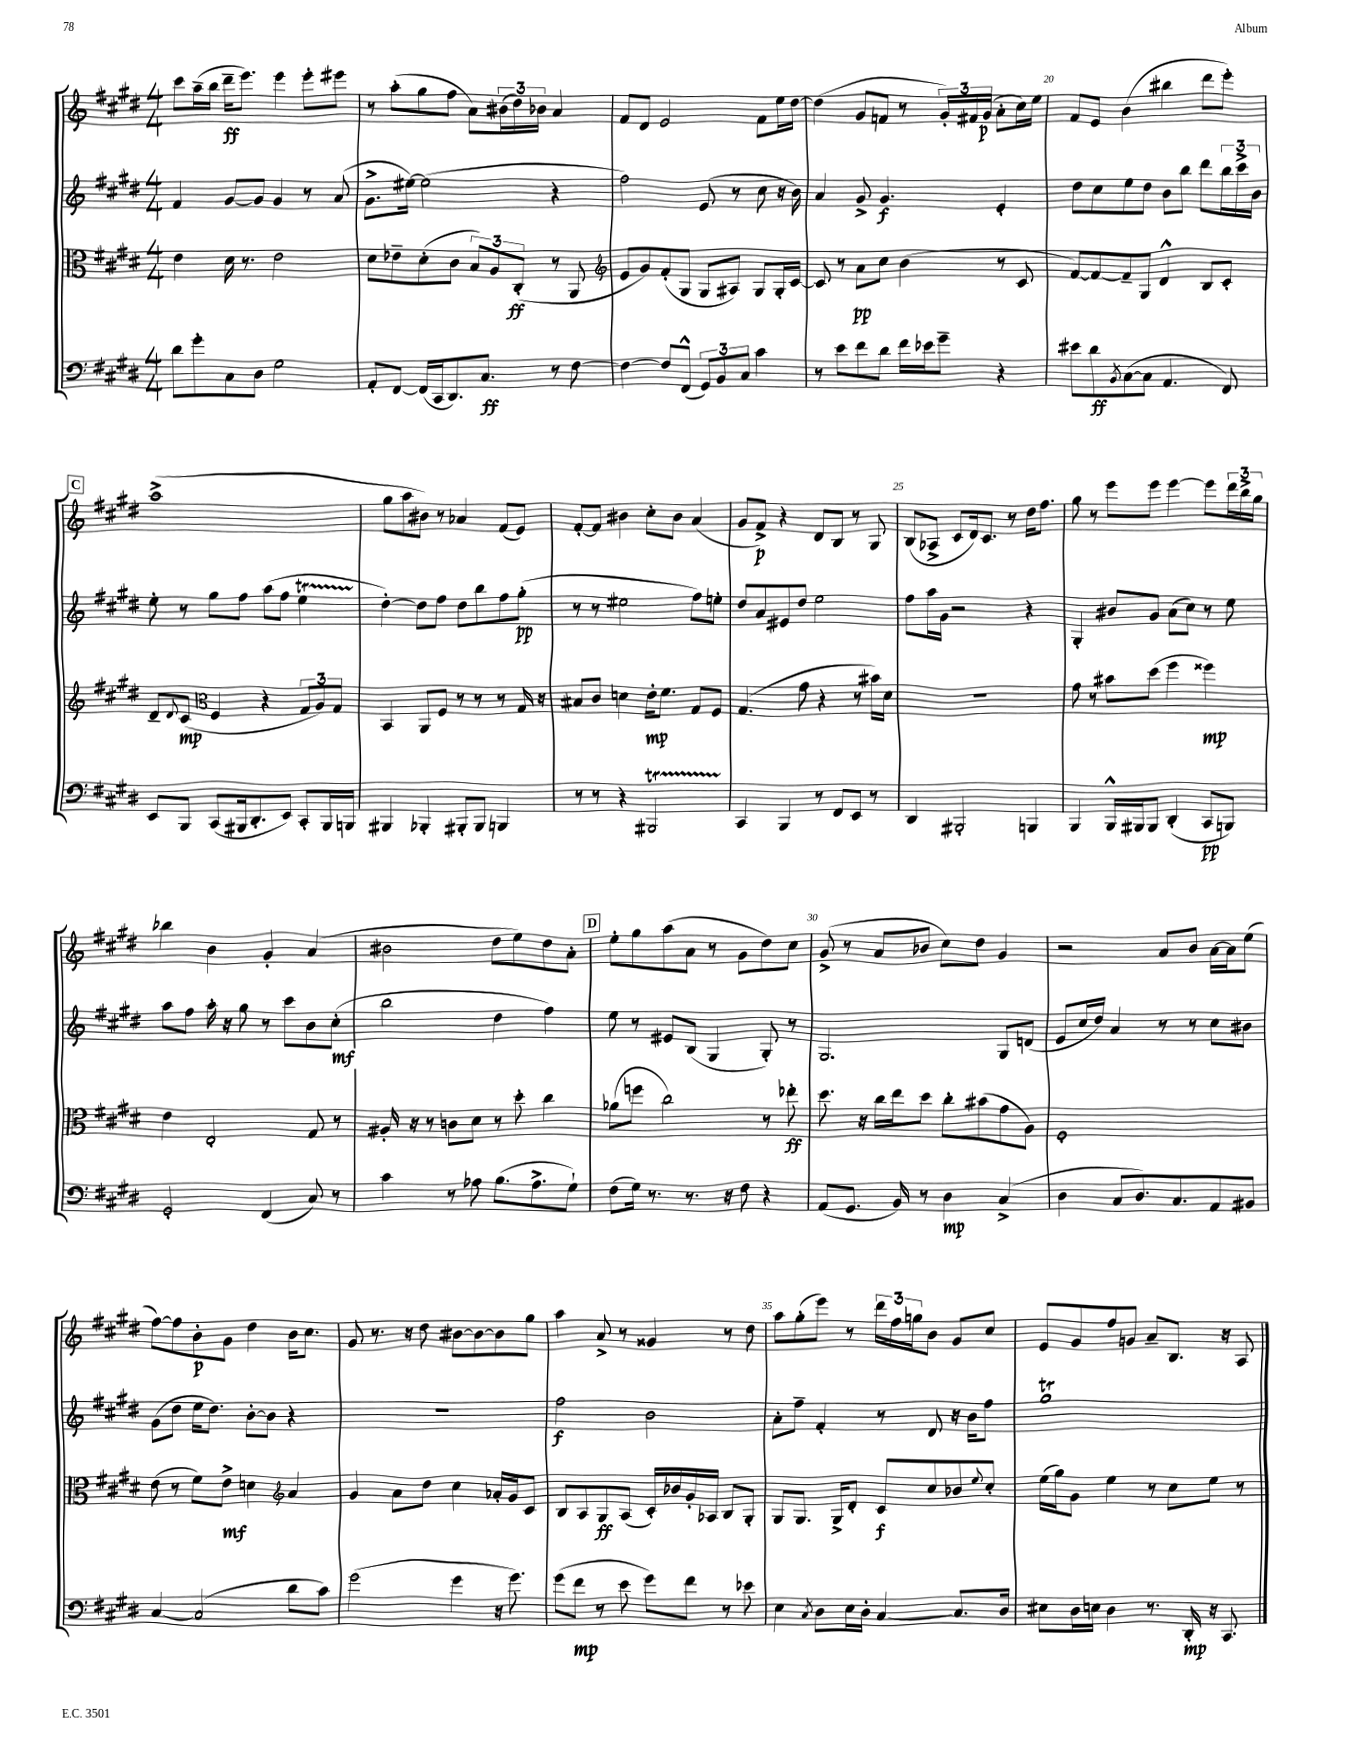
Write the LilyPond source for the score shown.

<<
\new StaffGroup <<
\new Staff = "s0" {
    \clef treble \key e \major \numericTimeSignature \time 4/4
    cis'''8 a''16--( b''16 dis'''16--\ff e'''8.) e'''4 e'''8-. eis'''8 |
    r8 a''8-.( gis''8 fis''8 a'8) \tuplet 3/2 { bis'16( dis''16) bes'16 } a'4 |
    fis'8 dis'8 e'2 fis'8 e''16 dis''16~ |
    dis''4( gis'8 f'8 r8 \tuplet 3/2 { gis'16-.) fis'16 gis'16\p( } a'8-. cis''16) e''16 |
    fis'8 e'8 b'4( bis''4 dis'''8 e'''8-.) |
    \mark \markup { \box "C" } a''1->( |
    gis''8 a''8 bis'8) r8 aes'4 fis'8( e'8) |
    fis'8~-. fis'8 bis'4 cis''8-. bis'8 a'4( |
    gis'8 fis'8->\p) r4 dis'8 b8 r8 gis8 |
    b8( aes8-> cis'8 dis'16) cis'8. r8 dis''16 fis''8. |
    gis''8 r8 e'''8 e'''8 e'''4~ e'''8 \tuplet 3/2 { dis'''16 b''16-> gis''16 } |
    bes''4 b'4 gis'4-. a'4( |
    bis'2 dis''8 e''8) dis''8 a'8-. |
    \mark \markup { \box "D" } e''8-. gis''8 a''8( a'8 r8 gis'8 dis''8) cis''8 |
    gis'8->( r8 a'8 bes'8 cis''8) dis''8 gis'4 |
    r2 a'8 b'8 a'16~ a'16 e''8( |
    fis''8~) fis''8 b'8-.\p gis'8 dis''4 b'16 cis''8. |
    gis'8 r8. r16 dis''8 bis'8~ bis'8~ bis'8 gis''8 |
    a''4 a'8-> r8 gisis'4 r8 dis''8 |
    a''8 gis''8-.( e'''8) r8 \tuplet 3/2 { dis'''16 fis''16 g''16 } b'8 gis'8 cis''8 |
    e'8 gis'8 fis''8 g'8 a'8-- b8. r16 a8 \bar "|." |
}
\new Staff = "s1" {
    \clef treble \key e \major \numericTimeSignature \time 4/4
    fis'4 gis'8~ gis'8 gis'4 r8 a'8( |
    gis'8.-> eis''16~) eis''2( r4 |
    fis''2) e'8( r8 cis''8 r16 b'16) |
    a'4 gis'8-> gis'4.\f e'4-. |
    dis''8 cis''8 e''8 dis''8 b'8 b''8 dis'''8 \tuplet 3/2 { b''16 cis'''16-> b'16 } |
    \mark \markup { \box "C" } e''8-. r8 gis''8 fis''8 a''8( fis''8 e''4\startTrillSpan |
    dis''4~-.\stopTrillSpan) dis''8 fis''8 dis''8 b''8 fis''8 gis''8-.\pp( |
    r8 r8 eis''2 fis''8) e''8-. |
    dis''8 a'8 eis'8 dis''8 e''2 |
    fis''8 a''16 gis'16 r2 r4 |
    gis4-. bis'8 gis'8 a'8( cis''8) r8 e''8 |
    a''8 fis''8 a''16-. r16 gis''8 r8 cis'''8 b'8 cis''8-.\mf( |
    b''2 dis''4 fis''4) |
    \mark \markup { \box "D" } e''8 r8 eis'8 b8( gis4 gis8-.) r8 |
    gis2. gis8 d'8( |
    e'8 cis''16 dis''16) a'4 r8 r8 cis''8 bis'8 |
    gis'8( dis''8 e''16 dis''8.) b'8~-. b'8 r4 |
    R1 |
    fis''2\f b'2 |
    a'8-. fis''8-- fis'4-. r8 dis'8 r16 b'16 fis''8 |
    gis''1\trill \bar "|." |
}
\new Staff = "s2" {
    \clef alto \key e \major \numericTimeSignature \time 4/4
    e'4 dis'16 r8. e'2 |
    dis'8 ees'8-- dis'8-.( cis'8 \tuplet 3/2 { b8) a8 cis8-.\ff( } r8 a,8 |
    \clef treble e'8 gis'8) fis'8-.( gis8 gis8 ais8) gis8 gis16-. cis'16~ |
    cis'8 r8 a'8\pp cis''8 b'4( r8 cis'8 |
    fis'8~) fis'8~ fis'8-- gis8 dis'4-^ b8 cis'8-. |
    \mark \markup { \box "C" } dis'8-- \appoggiatura { dis'8 } cis'8\mp( \clef alto fis4 r4 \tuplet 3/2 { gis8 a8) gis8 } |
    b,4 a,8 fis8 r8 r8 r8 gis16 r16 |
    bis8 cis'8 d'4 e'16-.\mp fis'8. gis8 fis8 |
    gis4.( gis'8 r4 r8 bis'16) dis'16 |
    R1 |
    gis'8 r8 bis'8 dis''8( fis''4 fisis''4\mp) |
    e'4 e2-. gis8 r8 |
    ais16-. r16 r8 c'8 dis'8 r8 dis''8-. cis''4 |
    \mark \markup { \box "D" } aes'8( f''8 cis''2) r8 ees''8-.\ff |
    dis''8. r16 cis''16 e''16 dis''8 cis''8-. bis'8( gis'8 a8) |
    fis1-. |
    e'8( r8 fis'8) e'8->\mf d'4 \clef treble a'4 |
    gis'4 a'8 dis''8 cis''4 aes'16-. gis'16 cis'8 |
    b8 a8 gis8\ff a8( cis'16-.) bes'16 gis'16-. aes16 b8 gis8-. |
    gis8 gis8. gis16-> dis'8-. cis'8\f cis''8 bes'8 \appoggiatura { e''8 } cis''8-. |
    e''16( gis''16) gis'8 e''4 r8 cis''8 e''8 r8 \bar "|." |
}
\new Staff = "s3" {
    \clef bass \key e \major \numericTimeSignature \time 4/4
    dis'8 gis'8-. cis8 dis8 gis2 |
    a,8-. fis,8~ fis,16( cis,16 dis,8.) cis8.\ff r8 fis8~ |
    fis4~ fis8 fis,8-^( \tuplet 3/2 { gis,8) b,8 cis8 } cis'4 |
    r8 e'8 fis'8 dis'8 fis'16 ees'16 gis'8-- r4 |
    eis'8 dis'8\ff \acciaccatura { b,8 } cis8~( cis8 a,4. fis,8) |
    \mark \markup { \box "C" } e,8 b,,8 cis,8( bis,,16 dis,8.-. e,8) cis,8-. bis,,16 b,,16 |
    bis,,4 bes,,4-. bis,,8-. bis,,8 b,,4 |
    r8 r8 r4 bis,,2\startTrillSpan |
    cis,4\stopTrillSpan b,,4 r8 fis,8 e,8 r8 |
    dis,4 bis,,2-. b,,4 |
    b,,4 b,,16-^ bis,,16 bis,,8 dis,4-.( cis,8\pp b,,8) |
    gis,2-. fis,4( cis8) r8 |
    cis'4 r8 aes8 b8.( aes8.-> gis8-!) |
    \mark \markup { \box "D" } fis8( gis16) r8. r8. r16 fis8 r4 |
    a,8( gis,8. b,16) r8 dis4\mp cis4->( |
    dis4 cis8 dis8.) cis8. a,8 bis,8 |
    cis4~ cis2( dis'8 cis'8) |
    gis'2( gis'4 r16 gis'8.) |
    gis'8( fis'8\mp r8 e'8 gis'8) fis'8 r8 ees'8 |
    e4 \acciaccatura { cis8 } dis8 e16 dis16-. cis4~ cis8. dis16 |
    eis8 dis16 e16 dis4 r8. dis,16-.\mp r16 cis,8. \bar "|." |
}
>>
>>
\layout { \context { \Score currentBarNumber = #16 \override BarNumber.break-visibility = ##(#f #t #t) barNumberVisibility = #(every-nth-bar-number-visible 5) } }
